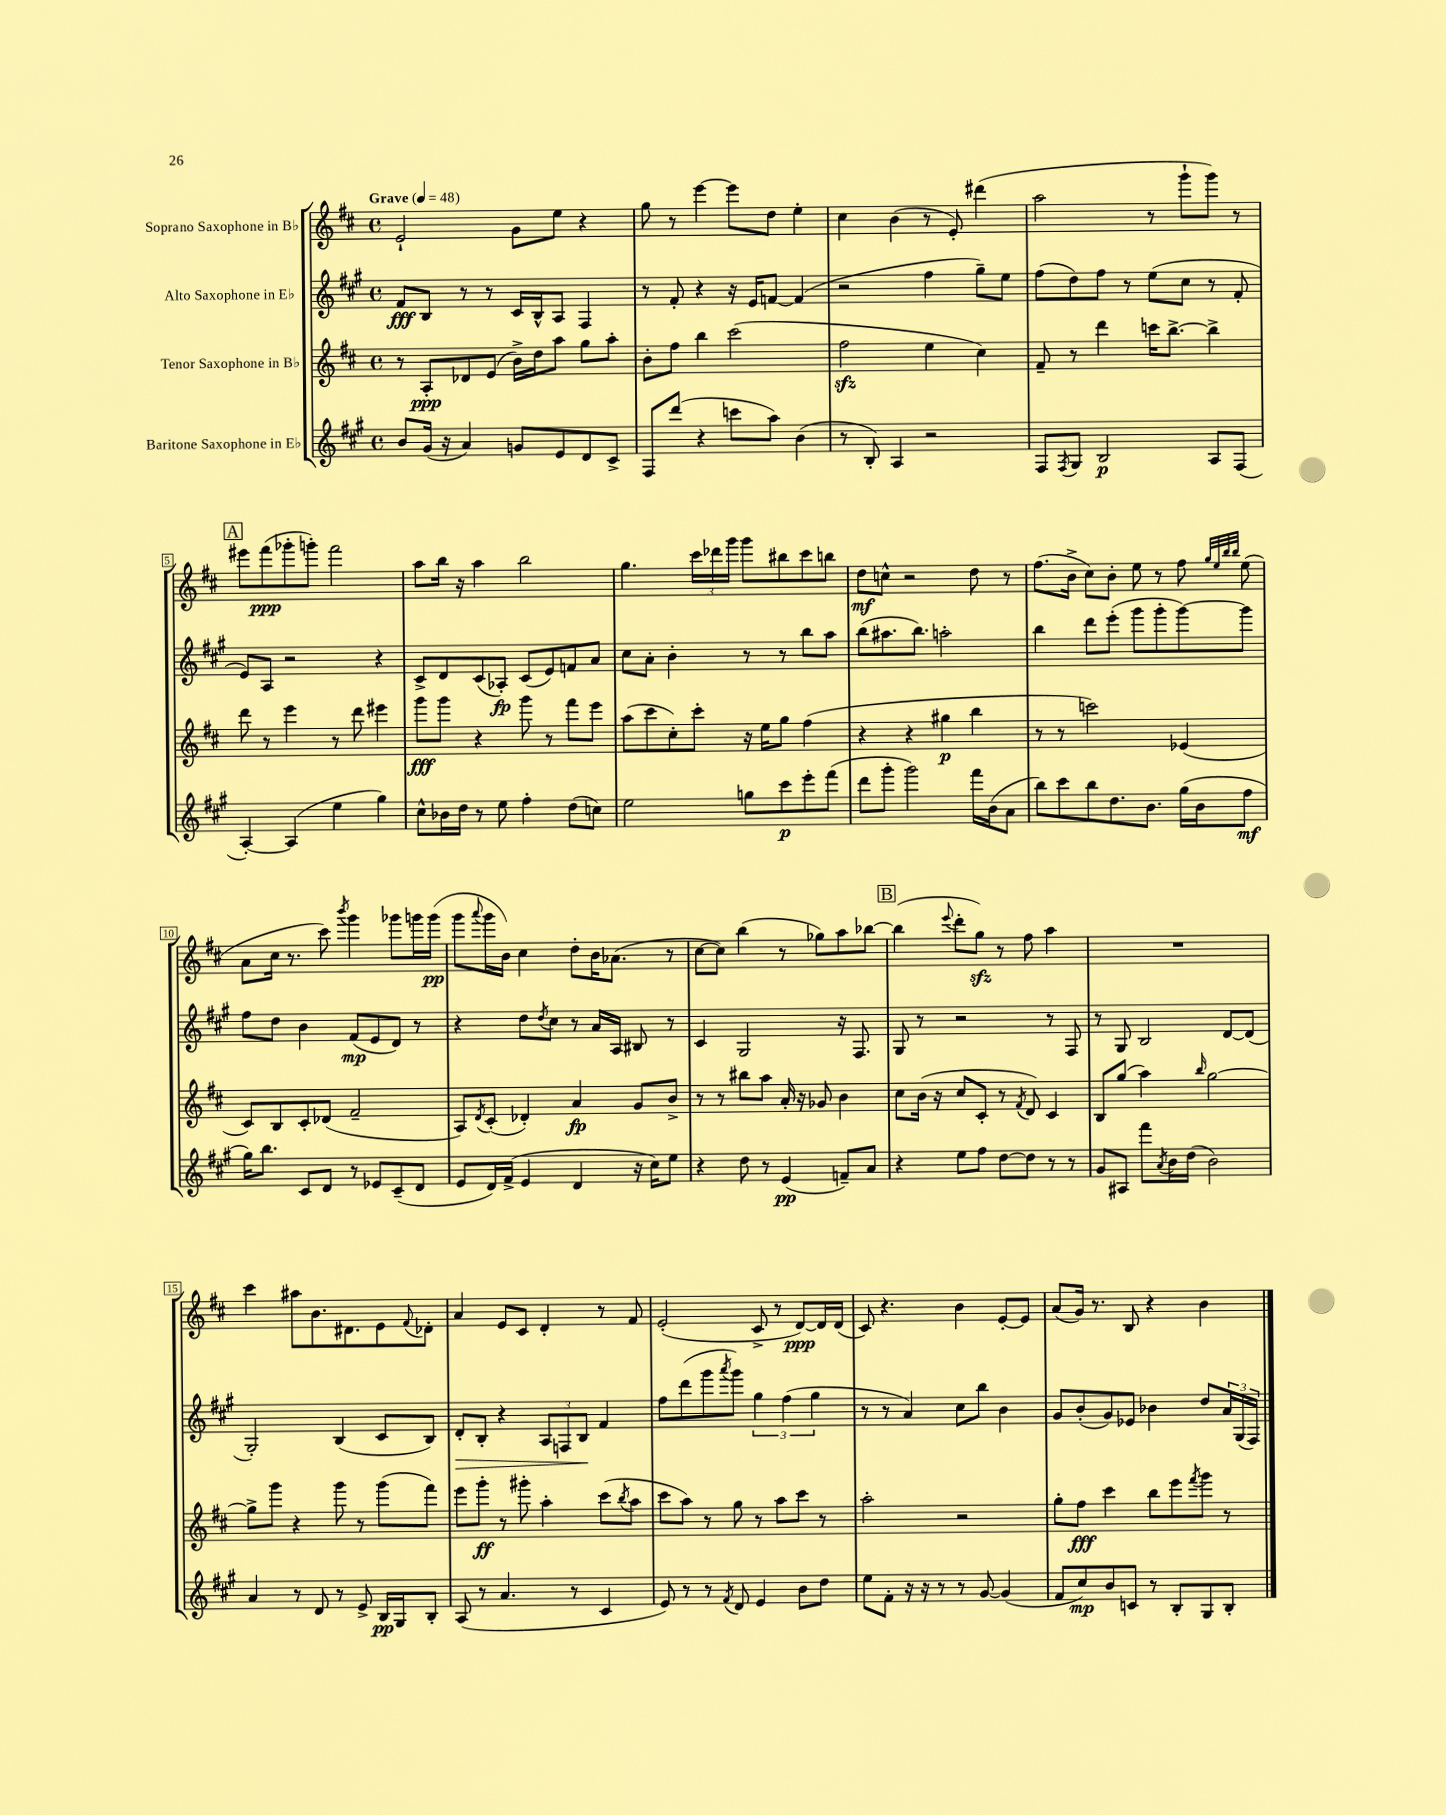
<<
\new StaffGroup <<
\new Staff = "s0" \with { instrumentName = "Soprano Saxophone in Bb" } {
    \clef treble \key d \major \defaultTimeSignature \time 4/4 \tempo "Grave" 4 = 48
    e'2-! g'8 e''8 r4 |
    g''8 r8 e'''4~ e'''8 d''8 e''4-. |
    cis''4 b'4( r8 e'8-.) dis'''4( |
    a''2 r8 g'''8-! g'''8) r8 |
    \mark \markup { \box "A" } eis'''8 fis'''8\ppp( ges'''8-. g'''8-.) fis'''2 |
    a''8 b''16 r16 a''4 b''2 |
    g''4. \tuplet 3/2 { cis'''16 des'''16 g'''16 } g'''8 bis''8 cis'''8 b''8 |
    d''8\mf c''8-^ r2 d''8 r8 |
    fis''8.( b'16-> cis''8) b'8-. e''8 r8 fis''8 \grace { g''32 e''32 b''32 b''32 } e''8( |
    a'8 cis''16 r8. cis'''8) \acciaccatura { b'''8 } g'''4 ges'''8 g'''16 g'''16\pp( |
    g'''8 \appoggiatura { a'''8 } g'''16 b'16) cis''4 d''8-. b'16 aes'8.( r8 |
    cis''8~ cis''8) b''4( r8 ges''8) a''8 bes''8~ |
    \mark \markup { \box "B" } bes''4( \appoggiatura { e'''8 } d'''8-. g''8\sfz) r8 fis''8 a''4 |
    R1 |
    cis'''4 ais''8 b'8. dis'8. e'8 \appoggiatura { fis'8 } des'8-. |
    a'4 e'8 cis'8 d'4-. r8 fis'8 |
    e'2-.( cis'8-> r8 d'8~\ppp) d'16 d'16( |
    cis'8) r4. b'4 e'8~-. e'8 |
    a'8( g'16) r8. b8 r4 b'4 \bar "|." |
}
\new Staff = "s1" \with { instrumentName = "Alto Saxophone in Eb" } {
    \clef treble \key a \major \defaultTimeSignature \time 4/4
    fis'8\fff b8 r8 r8 cis'16 b16-^ a8 fis4 |
    r8 fis'8-. r4 r16 e'16 f'8~ f'4( |
    r2 fis''4 gis''8--) e''8 |
    fis''8( d''8) fis''8 r8 e''8( cis''8 r8 fis'8-. |
    \mark \markup { \box "A" } e'8) a8 r2 r4 |
    cis'8-> d'8 cis'8( aes8-.\fp) cis'8( e'8) f'8 a'8 |
    cis''8 a'8-. b'4-. r8 r8 b''8 a''8 |
    b''8( ais''8. b''8.) a''2-. |
    b''4 d'''8 e'''8-.( gis'''8 gis'''8-. gis'''8~) gis'''8 |
    fis''8 d''8 b'4 fis'8\mp( e'8 d'8) r8 |
    r4 d''8 \acciaccatura { d''8 } cis''8 r8 a'16 a16 bis8 r8 |
    cis'4 gis2 r16 fis8. |
    \mark \markup { \box "B" } gis8 r8 r2 r8 fis8 |
    r8 gis8 b2 d'8~ d'8( |
    gis2-.) b4( cis'8 b8) |
    d'8-.\> b8-. r4 \tuplet 3/2 { a8 f8 b8\! } fis'4 |
    fis''8 d'''8( gis'''8 \acciaccatura { a'''8 } gis'''8) \tuplet 3/2 { gis''4 fis''4( gis''4 } |
    r8 r8 a'4) cis''8 b''8 b'4 |
    gis'8 b'8-.( gis'8) ees'8 bes'4 d''8 \tuplet 3/2 { a'16 gis16( fis16) } \bar "|." |
}
\new Staff = "s2" \with { instrumentName = "Tenor Saxophone in Bb" } {
    \clef treble \key d \major \defaultTimeSignature \time 4/4
    r8 a8-.\ppp des'8 e'8( b'16->) d''16 a''8 g''8 a''8-. |
    b'8-. fis''8 b''4 cis'''2( |
    fis''2\sfz e''4 cis''4) |
    fis'8-- r8 d'''4 c'''16 b''8.~-> b''4-> |
    \mark \markup { \box "A" } d'''8 r8 e'''4 r8 d'''8 eis'''4 |
    g'''8\fff g'''8 r4 g'''8 r8 fis'''8 e'''8 |
    a''8( cis'''8 cis''8-.) cis'''8-. r16 e''16 g''8 fis''4( |
    r4 r4 gis''4\p b''4 |
    r8 r8 c'''2) ees'4( |
    cis'8) b8 cis'8-. des'8( fis'2-- |
    a8) \acciaccatura { d'8 } cis'8-.( des'4-.) a'4\fp g'8 b'8-> |
    r8 r8 bis''8 a''8 a'16-. r16 ges'8 b'4 |
    \mark \markup { \box "B" } cis''8 b'16( r16 cis''8 cis'8-. r8 \acciaccatura { fis'8 } d'8) cis'4 |
    b8 g''8( a''4) \grace { b''16 } g''2~ |
    g''8-> g'''8 r4 g'''8 r8 g'''8( fis'''8) |
    e'''8 g'''8-.\ff r8 gis'''8-. a''4-. cis'''8( \acciaccatura { b''8 } a''8 |
    cis'''8 a''8) r8 g''8 r8 a''8 cis'''8 r8 |
    a''2-. r2 |
    g''8-. fis''8\fff cis'''4 b''8 e'''8 \acciaccatura { fis'''8 } g'''8 r8 \bar "|." |
}
\new Staff = "s3" \with { instrumentName = "Baritone Saxophone in Eb" } {
    \clef treble \key a \major \defaultTimeSignature \time 4/4
    b'8 gis'16( r16 a'4) g'8 e'8 d'8 cis'8-> |
    fis8 d'''8( r4 c'''8 a''8) b'4( |
    r8 b8-.) a4 r2 |
    fis8 \acciaccatura { fis8 } gis8 b2\p a8 fis8( |
    \mark \markup { \box "A" } a4~-.) a4( e''4 gis''4) |
    cis''8-^ bes'16 d''16 r8 e''8 fis''4-. d''8( c''8) |
    e''2 g''8 cis'''8\p e'''8-. fis'''8( |
    d'''8 gis'''8-. gis'''2) fis'''16 b'16( a'8 |
    b''8) cis'''8 b''8 d''8. b'8. gis''16( b'16 fis''8\mf |
    gis''16) b''8. cis'8 d'8 r8 ees'8 cis'8--( d'8 |
    e'8 d'16) fis'16->( e'4 d'4 r16 cis''16) e''8 |
    r4 d''8 r8 e'4\pp( f'8--) a'8 |
    \mark \markup { \box "B" } r4 e''8 fis''8 d''8~ d''8 r8 r8 |
    gis'8 ais8 fis'''8 \acciaccatura { a'8 } b'16 d''16( b'2) |
    a'4 r8 d'8 r8 e'8-> b16\pp gis16 b8-. |
    a8( r8 a'4. r8 cis'4 |
    e'8) r8 r8 \acciaccatura { fis'8 } d'8 e'4 b'8 d''8 |
    e''8 fis'8-. r16 r16 r8 r8 gis'8~ gis'4( |
    fis'8 cis''8\mp) b'8 c'8 r8 b8-. gis8 b8-. \bar "|." |
}
>>
>>
\layout { \context { \Score \override BarNumber.stencil = #(make-stencil-boxer 0.1 0.3 ly:text-interface::print) } }
